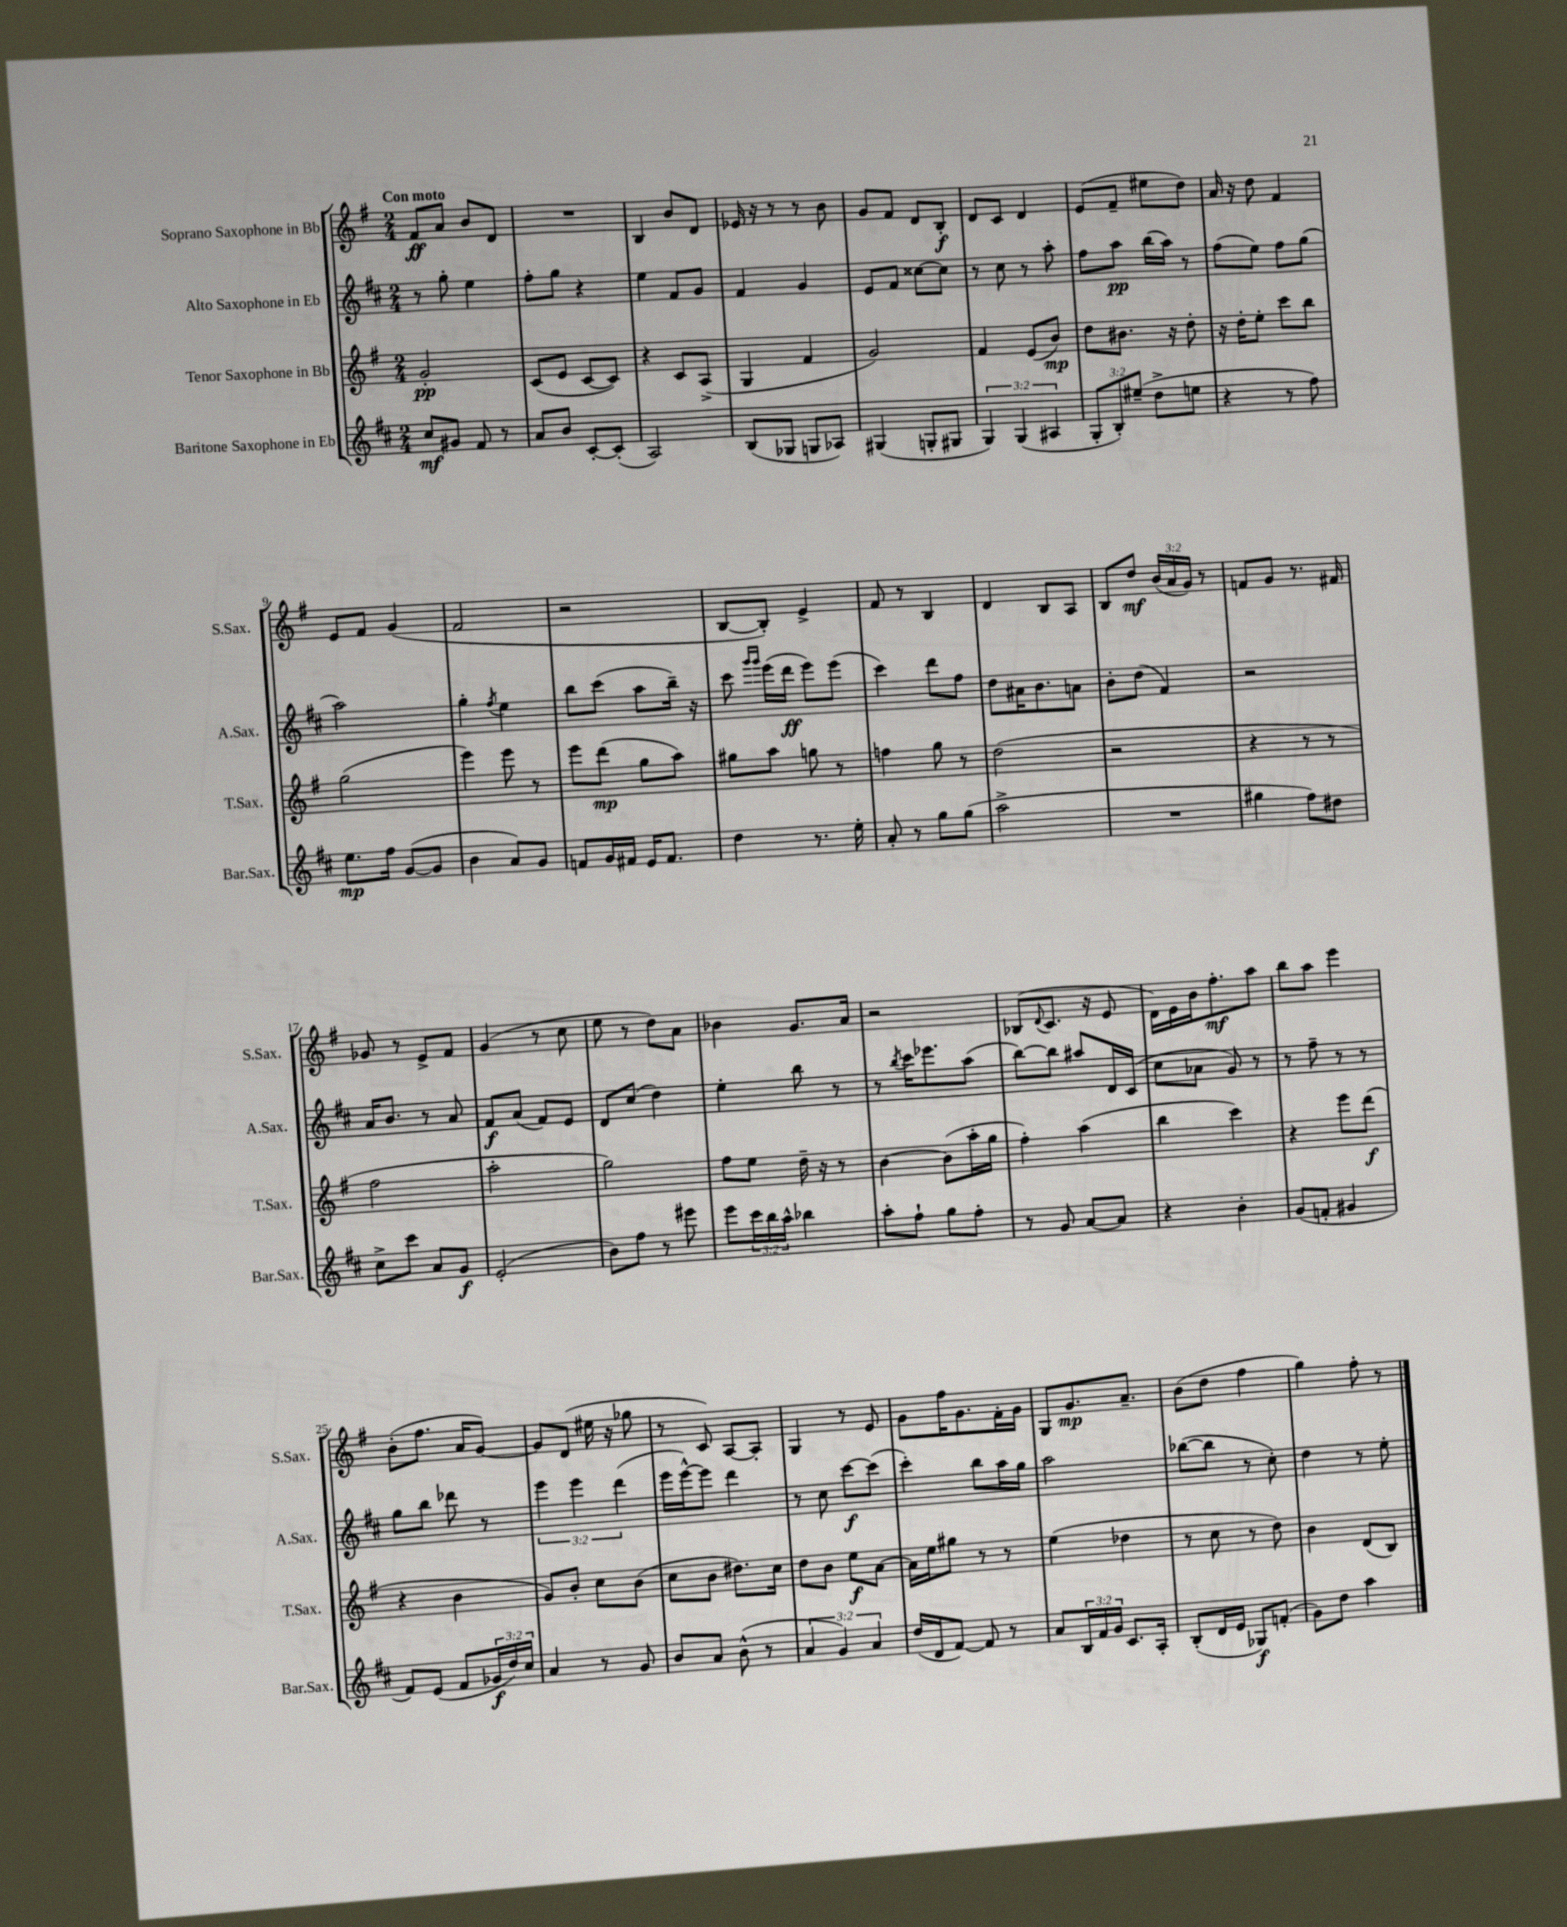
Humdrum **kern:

**kern	**dynam	**kern	**dynam	**kern	**dynam	**kern	**dynam
*part4	*part4	*part3	*part3	*part2	*part2	*part1	*part1
*staff4	*staff4	*staff3	*staff3	*staff2	*staff2	*staff1	*staff1
*I"Baritone Saxophone in Eb	*	*I"Tenor Saxophone in Bb	*	*I"Alto Saxophone in Eb	*	*I"Soprano Saxophone in Bb	*
*I'Bar.Sax.	*	*I'T.Sax.	*	*I'A.Sax.	*	*I'S.Sax.	*
*clefG2	*	*clefG2	*	*clefG2	*	*clefG2	*
*k[f#c#]	*	*k[f#]	*	*k[f#c#]	*	*k[f#]	*
*M2/4	*	*M2/4	*	*M2/4	*	*M2/4	*
=1	=1	=1	=1	=1	=1	=1	=1
!	!	!	!	!	!	!LO:TX:a:B:t=Con moto	!
8cc#/L	mf	2g'/	pp	8r	.	8f#/L	ff
8g#X/J	.	.	.	8gg'\	.	8a/J	.
8f#/	.	.	.	4ee\	.	8b/L	.
8r	.	.	.	.	.	8d/J	.
=2	=2	=2	=2	=2	=2	=2	=2
8a/L	.	(8c/L	.	8ff#'\L	.	2r	.
8b/J	.	8e/J	.	8gg\J	.	.	.
[8c#'/L	.	[8c/L	.	4r	.	.	.
(8c#'/J]	.	8c/J])	.	.	.	.	.
=3	=3	=3	=3	=3	=3	=3	=3
2A/)	.	4r	.	4ee\	.	4B/	.
.	.	8c/L	.	8f#/L	.	8b/L	.
.	.	(8A^/J	.	8g/J	.	8d/J	.
=4	=4	=4	=4	=4	=4	=4	=4
(8B/L	.	4G/	.	4f#/	.	16e-X/	.
.	.	.	.	.	.	16r	.
8G-X/J	.	.	.	.	.	8r	.
8Gn/L	.	4f#/	.	4g/	.	8r	.
8A-X/J)	.	.	.	.	.	8b\	.
=5	=5	=5	=5	=5	=5	=5	=5
(4G#X/	.	2g/)	.	8e/L	.	8g/L	.
.	.	.	.	8f#/J	.	8f#/J	.
8Gn'/L	.	.	.	[8cc##X\L	.	8d/L	.
8G#X/J	.	.	.	8cc##\J]	.	8B'/J	f
=6	=6	=6	=6	=6	=6	=6	=6
6G/)	.	4f#/	.	8r	.	8d/L	.
.	.	.	.	8cc#\	.	8c/J	.
(6G/	.	.	.	.	.	.	.
.	.	(8e/L	.	8r	.	4d/	.
6A#X/	.	.	.	.	.	.	.
.	.	8b/J)	mp	8aa'\	.	.	.
=7	=7	=7	=7	=7	=7	=7	=7
12G'/L	.	8dd\L	.	8ff#\L	.	(8e/L	.
12B'/)	.	.	.	.	.	.	.
.	.	8.b#X\J	.	8aa\J	pp	8f#~/J	.
(12ee#X~/J	.	.	.	.	.	.	.
8dd^\L	.	.	.	(16bb\LL	.	8ee#X\L	.
.	.	16r	.	16aa\JJ)	.	.	.
8een\J	.	8dd'\	.	8r	.	8dd\J)	.
=8	=8	=8	=8	=8	=8	=8	=8
4r	.	16r	.	(8ff#\L	.	16a/	.
.	.	16dd'\KL	.	.	.	16r	.
.	.	8ee'\J	.	8ee\J)	.	8dd\	.
8r	.	8ccc\L	.	8ff#\L	.	4f#/	.
8ff#\)	.	8bb\J	.	(8gg\J	.	.	.
!!LO:LB:g=z
=9	=9	=9	=9	=9	=9	=9	=9
8.ee\L	mp	(2gg\	.	2aa\)	.	8e/L	.
.	.	.	.	.	.	8f#/J	.
16ff#\Jk	.	.	.	.	.	.	.
([8g/L	.	.	.	.	.	(4g/	.
8g/J]	.	.	.	.	.	.	.
=10	=10	=10	=10	=10	=10	=10	=10
4b\	.	4eee\)	.	4gg'\	.	2f#/	.
.	.	.	.	8qff#/	.	.	.
8a/L)	.	8eee\	.	4ee\	.	.	.
8g/J	.	8r	.	.	.	.	.
=11	=11	=11	=11	=11	=11	=11	=11
8fn/L	.	8eee\L	.	8bb\L	.	2r	.
16g/L	.	(8ddd\J	mp	(8ccc#\J	.	.	.
16f#X/JJ	.	.	.	.	.	.	.
16e/KL	.	8gg\L	.	8aa\L	.	.	.
8.f#/J	.	.	.	.	.	.	.
.	.	8aa\J)	.	16bb~\Jk)	.	.	.
.	.	.	.	16r	.	.	.
=12	=12	=12	=12	=12	=12	=12	=12
4dd\	.	8gg#X\L	.	8ccc#\	.	[8B/L	.
.	.	.	.	16qqggg/LL	.	.	.
.	.	.	.	16qqggg/JJ	.	.	.
.	.	8aa\J	.	(16eee\LL	.	8B'/J])	.
.	.	.	.	16ddd\JJ	ff	.	.
8.r	.	8ggn\	.	8eee\L)	.	4e^/	.
.	.	8r	.	(8eee\J	.	.	.
16ee'\	.	.	.	.	.	.	.
=13	=13	=13	=13	=13	=13	=13	=13
8a'/	.	4ffn\	.	4ccc#\)	.	8f#/	.
8r	.	.	.	.	.	8r	.
8gg\L	.	8gg\	.	8ddd\L	.	4B/	.
(8gg\J	.	8r	.	8ff#\J	.	.	.
=14	=14	=14	=14	=14	=14	=14	=14
2aa^\	.	(2dd\	.	8dd\L	.	4d/	.
.	.	.	.	16a#X\K	.	.	.
.	.	.	.	8.b\	.	.	.
.	.	.	.	.	.	8B/L	.
.	.	.	.	8an\J	.	8A/J	.
=15	=15	=15	=15	=15	=15	=15	=15
2r	.	2r	.	8b'\L	.	8B/L	.
.	.	.	.	(8dd\J	.	8dd/J	mf
.	.	.	.	4f#/)	.	(24b/LL	.
.	.	.	.	.	.	24a/	.
.	.	.	.	.	.	24g/JJ)	.
.	.	.	.	.	.	8r	.
=16	=16	=16	=16	=16	=16	=16	=16
4gg#X\	.	4r	.	2r	.	8fn/L	.
.	.	.	.	.	.	8g/J	.
8ff#\L)	.	8r	.	.	.	8.r	.
8dd#X\J	.	8r	.	.	.	.	.
.	.	.	.	.	.	16f#X/	.
!!LO:LB:g=z
=17	=17	=17	=17	=17	=17	=17	=17
8cc#^\L	.	2ff#\	.	16a/KL	.	8g-X/	.
.	.	.	.	8.b/J	.	.	.
8ccc#\J	.	.	.	.	.	8r	.
8a/L	.	.	.	8r	.	8e^/L	.
8g/J	f	.	.	8a/	.	8f#/J	.
=18	=18	=18	=18	=18	=18	=18	=18
(2e'/	.	2aa'\	.	8f#/L	f	(4g/	.
.	.	.	.	(8a/J	.	.	.
.	.	.	.	8f#/L)	.	8r	.
.	.	.	.	8e/J	.	8cc\	.
=19	=19	=19	=19	=19	=19	=19	=19
8b\L)	.	2gg\)	.	8d/L	.	8ee\	.
8ff#\J	.	.	.	(8cc#/J	.	8r	.
8r	.	.	.	4dd\)	.	8dd\L)	.
8eee#X\	.	.	.	.	.	8a\J	.
=20	=20	=20	=20	=20	=20	=20	=20
8eee\L	.	8ff#\L	.	4ee'\	.	4b-X\	.
24ccc#\L	.	8ee\J	.	.	.	.	.
24bb\	.	.	.	.	.	.	.
24aa^^\JJ	.	.	.	.	.	.	.
4bb-X\	.	16dd~\	.	8bb\	.	8.g/L	.
.	.	16r	.	.	.	.	.
.	.	8r	.	8r	.	.	.
.	.	.	.	.	.	16a/Jk	.
=21	=21	=21	=21	=21	=21	=21	=21
8aa'\L	.	[4b\	.	8r	.	2r	.
.	.	.	.	8qbb/	.	.	.
8ff#`\J	.	.	.	16ccc#\KL	.	.	.
.	.	.	.	8.eee-X\	.	.	.
8gg\L	.	(8b\L]	.	.	.	.	.
8ff#'\J	.	16aa'\L	.	(8aa\J	.	.	.
.	.	16gg\JJ	.	.	.	.	.
=22	=22	=22	=22	=22	=22	=22	=22
8r	.	4ff#'\)	.	[8bb\L)	.	(8B-X/L	.
.	.	.	.	.	.	8qqd/	.
8g/	.	.	.	8bb\J]	.	8.c/J	.
[8a/L	.	(4aa\	.	8aa#X/L	.	.	.
.	.	.	.	.	.	16r	.
8a/J]	.	.	.	16d/L	.	8e/	.
.	.	.	.	(16c#/JJ	.	.	.
=23	=23	=23	=23	=23	=23	=23	=23
4r	.	4bb\	.	8cc#\L	.	16d\LL)	.
.	.	.	.	.	.	16e\	.
.	.	.	.	8a-X\J	.	16b\J	.
.	.	.	.	.	.	8.ff#'\	mf
4b'\	.	4ccc\)	.	8g/)	.	.	.
.	.	.	.	8r	.	8aa\J	.
=24	=24	=24	=24	=24	=24	=24	=24
(8g/L	.	4r	.	8r	.	8bb\L	.
8fn'/J	.	.	.	8ff#~\	.	8aa\J	.
4g#X/	.	8eee\L	.	8r	.	4eee\	.
.	.	(8ddd\J	f	8r	.	.	.
!!LO:LB:g=z
=25	=25	=25	=25	=25	=25	=25	=25
8f#/L)	.	4r	.	8gg\L	.	(8b'\L	.
(8e/J	.	.	.	8bb\J	.	8.ff#\J	.
8f#/L	.	4b\	.	8ddd-X\	.	.	.
.	.	.	.	.	.	16a/KL	.
24g-X/L	f	.	.	8r	.	[8g/J)	.
24dd/)	.	.	.	.	.	.	.
24cc#/JJ	.	.	.	.	.	.	.
=26	=26	=26	=26	=26	=26	=26	=26
4a/	.	8g/L)	.	6eee\	.	8g/L]	.
.	.	8b'/J	.	.	.	(8d/J	.
.	.	.	.	6eee\	.	.	.
8r	.	8cc\L	.	.	.	16ee#X\	.
.	.	.	.	.	.	16r	.
.	.	.	.	(6ddd\	.	.	.
8g/	.	(8b\J	.	.	.	8gg-X\	.
=27	=27	=27	=27	=27	=27	=27	=27
8b/L	.	8cc\L	.	16eee\LL	.	8r	.
.	.	.	.	[16eee^^\J)	.	.	.
8a/J	.	8b\J	.	8eee\J]	.	8c/)	.
(8b^^\	.	8.dd#X\L)	.	4ddd\	.	[8A/L	.
8r	.	.	.	.	.	8A'/J]	.
.	.	16cc\Jk	.	.	.	.	.
=28	=28	=28	=28	=28	=28	=28	=28
6a/	.	8dd\L	.	8r	.	4G/	.
.	.	8b\J	.	8cc#\	.	.	.
6g/)	.	.	.	.	.	.	.
.	.	8ee\L	f	[8ccc#\L	f	8r	.
6a/	.	.	.	.	.	.	.
.	.	[8a\J	.	(8ccc#\J]	.	8e/	.
=29	=29	=29	=29	=29	=29	=29	=29
(16dd/LL	.	16a\LL]	.	4ccc#'\)	.	8g\L	.
16d/J	.	16ee\J	.	.	.	.	.
[8f#/J)	.	8gg#X\J	.	.	.	16ff#\K	.
.	.	.	.	.	.	8.g\	.
8f#/]	.	8r	.	8bb\L	.	.	.
8r	.	8r	.	16aa\L	.	16f#'\L	.
.	.	.	.	16gg\JJ	.	16g\JJ	.
=30	=30	=30	=30	=30	=30	=30	=30
8a/L	.	(4ee\	.	2aa\	.	8G/L	.
24B/L	.	.	.	.	.	8.g/	mp
24f#/	.	.	.	.	.	.	.
24g/JJ	.	.	.	.	.	.	.
8.c#/L	.	4dd-X\	.	.	.	.	.
.	.	.	.	.	.	8.a~/J	.
16A'/Jk	.	.	.	.	.	.	.
=31	=31	=31	=31	=31	=31	=31	=31
(8B'/L	.	8r	.	([8bb-X\L	.	(8b\L	.
16d/L	.	8cc\	.	8bb-\J]	.	8dd\J	.
16e/JJ	.	.	.	.	.	.	.
8G-X/L)	f	8r	.	8r	.	4ff#\	.
(8fn'/J	.	8dd\)	.	8cc#'\)	.	.	.
=32	=32	=32	=32	=32	=32	=32	=32
8g\L)	.	4b\	.	4dd\	.	4gg\)	.
8dd\J	.	.	.	.	.	.	.
4aa\	.	(8d/L	.	8r	.	8ff#'\	.
.	.	8B/J)	.	8ee'\	.	8r	.
==	==	==	==	==	==	==	==
*-	*-	*-	*-	*-	*-	*-	*-
